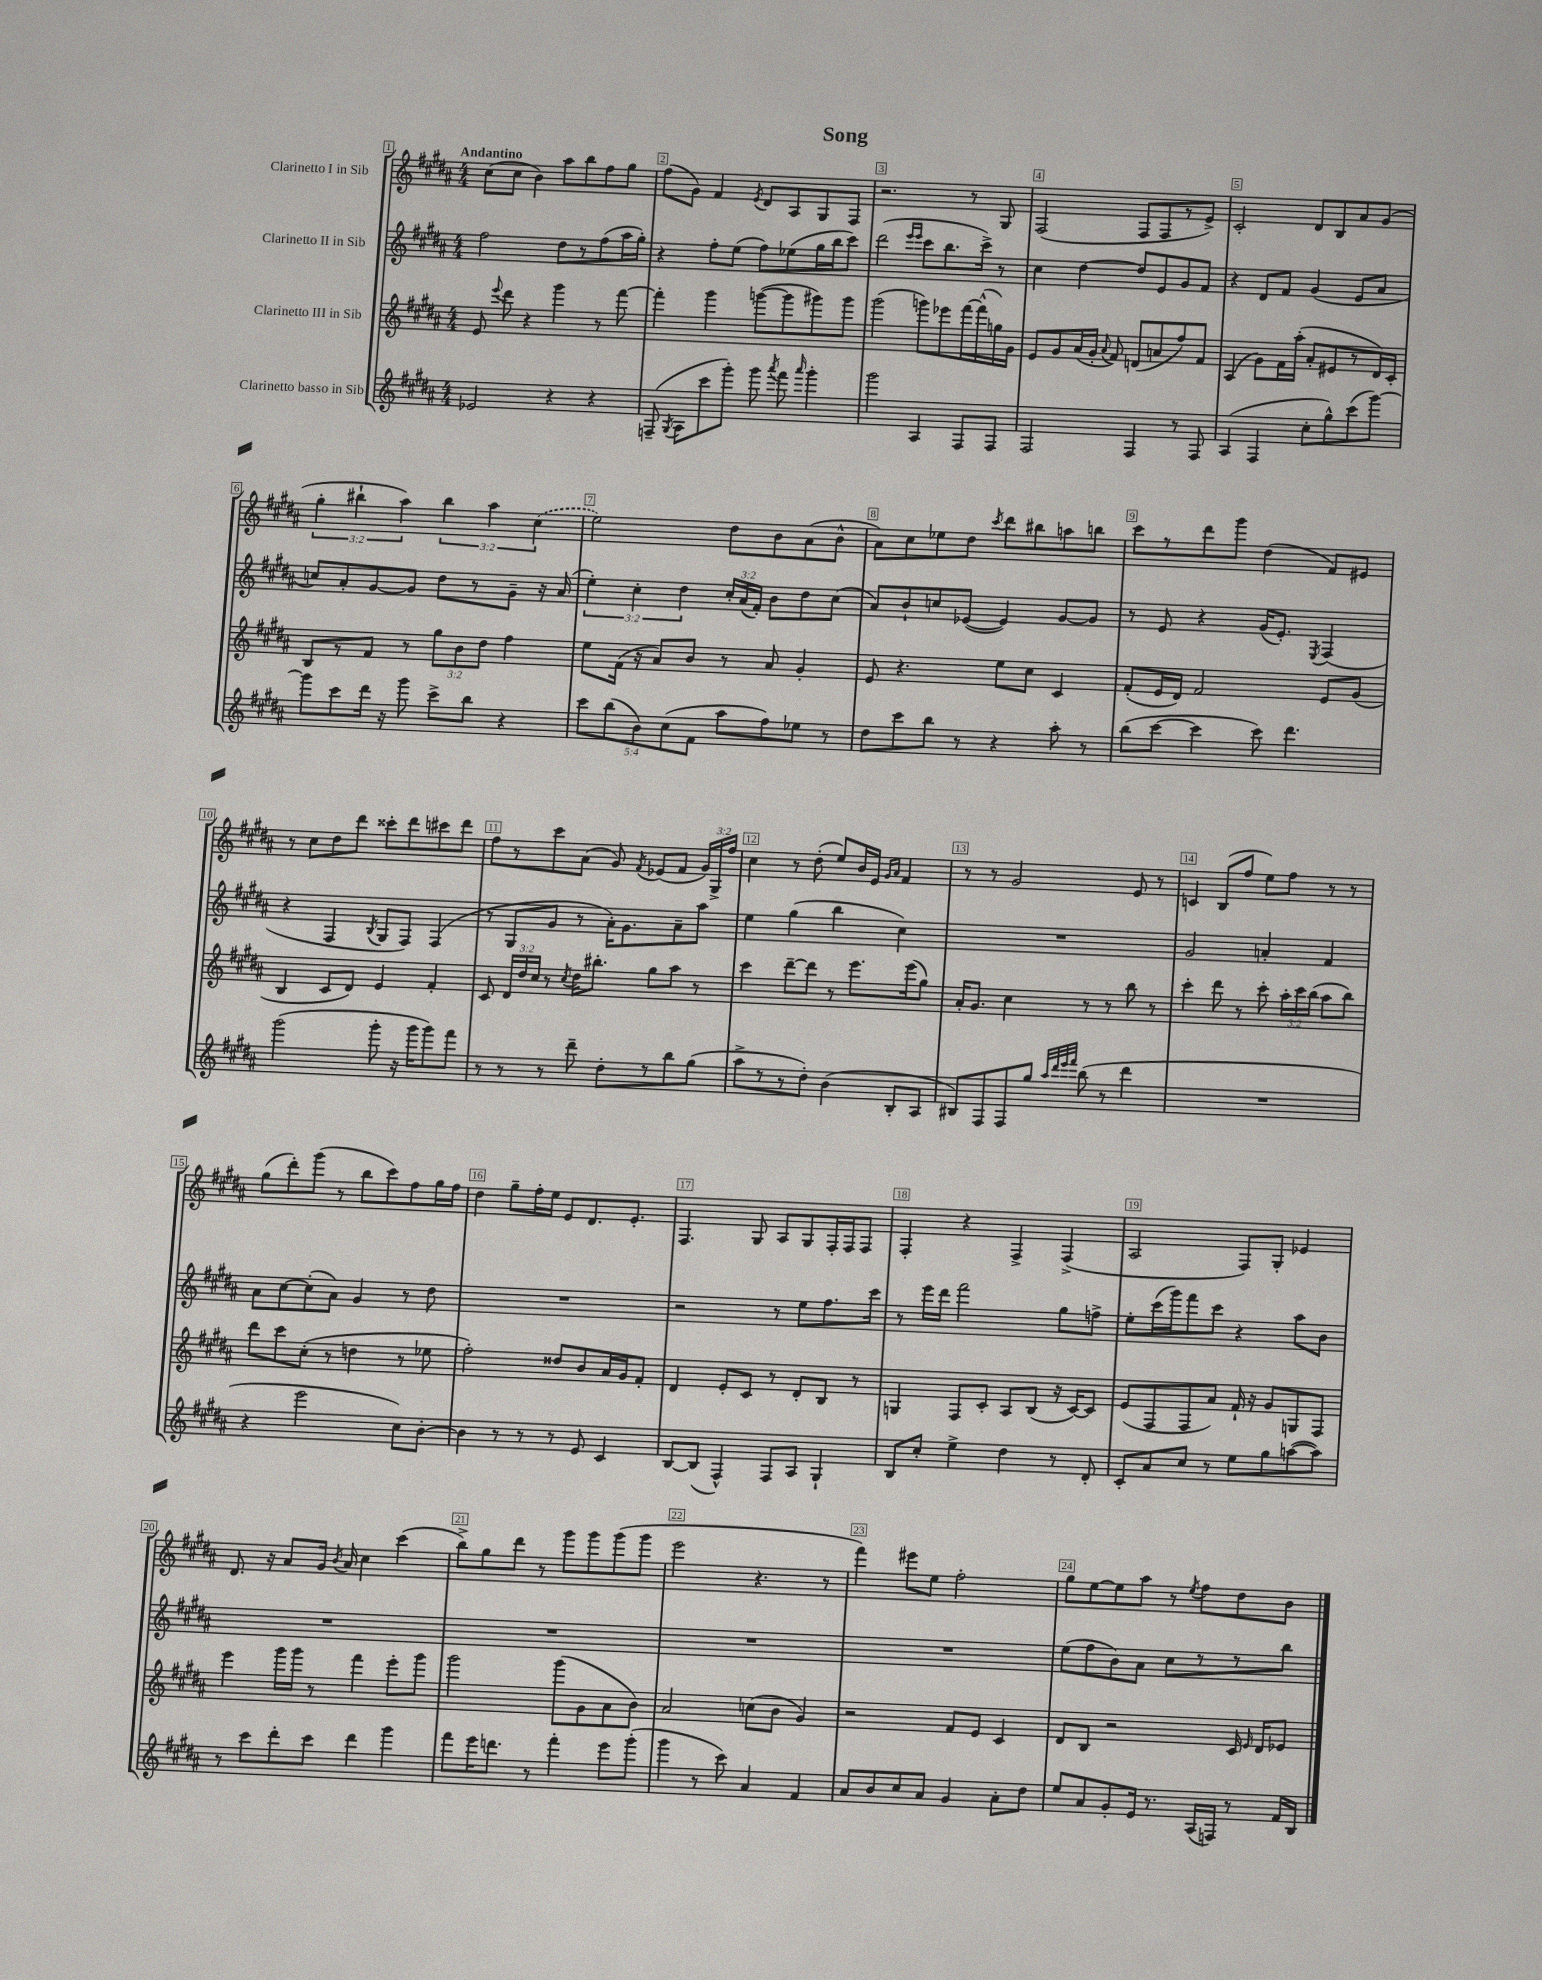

**kern	**kern	**kern	**kern
*part4	*part3	*part2	*part1
*staff4	*staff3	*staff2	*staff1
*I"Clarinetto basso in Sib	*I"Clarinetto III in Sib	*I"Clarinetto II in Sib	*I"Clarinetto I in Sib
*clefG2	*clefG2	*clefG2	*clefG2
*k[f#c#g#d#a#]	*k[f#c#g#d#a#]	*k[f#c#g#d#a#]	*k[f#c#g#d#a#]
*M4/4	*M4/4	*M4/4	*M4/4
=1	=1	=1	=1
!	!	!	!LO:TX:a:B:t=Andantino
2e-X/	8e/	2ff#\	(8cc#\L
.	8qqeee/	.	.
.	8ddd#\	.	8cc#\J
.	4r	.	4b\)
4r	4ggg#\	8dd#\L	8aa#\L
.	.	8r	8bb\
4r	8r	(8ff#\	8ff#\
.	[8fff#\	16aa#\L	8gg#\J
.	.	16gg#'\JJ)	.
=2	=2	=2	=2
(8Fn~/	4fff#'\]	4r	(8ff#\L
8qG#/	.	.	.
8A#\L	.	.	8g#\J)
8ccc#\	4ggg#\	8ff#'\L	4f#/
8ggg#'\J)	.	(8ee\J	.
.	.	.	8qe/
8ggg#\	([8gggn\L	8ff#\L)	8d#/L
8qaaa#/	.	.	.
8fff#\	8ggg\]	(8ee-X\	8A#/
16qqaaa#/	.	.	.
4ggg#'\	8ggg#X\)	16gg#\L	8G#/
.	.	16bb\J	.
.	8ggg#\J	8ccc#\J)	8F#/J
=3	=3	=3	=3
2ggg#\	(2ggg#\	(2ddd#\	2.r
.	.	16qqeee/LL	.
.	.	16qqeee/JJ	.
4A#/	8gggn\L)	8ccc#\L	.
.	8eee-X\	8.bb\	.
8F#/L	[16fff#\L	.	8r
.	(16fff#^^\]	16ccc#^\Jk)	.
8F#/J	16ggn\)	8r	8G#/
.	16g#\JJ	.	.
=4	=4	=4	=4
2F#/	8e/L	4cc#\	(2F#/
.	8g#/	.	.
.	(16a#/L	[4dd#\	.
.	16g#'/JJ	.	.
.	8qqa#/	.	.
.	8f#/)	.	.
4F#/	(8dn/L	8dd#/L]	8F#/L
.	8an/	8e/	8F#/
8r	8ff#/)	8g#/	8r
8F#/	8f#/J	8f#/J	8e^/J)
=5	=5	=5	=5
(4A#/	(4A#/	4r	2c#'/
4F#/	8g#\L)	8d#/L	.
.	16f#\L	8f#/J	.
.	(16aa#'\JJ	.	.
8cc#'\L	8a#'/L	(4g#/	8d#/L
8gg#^^\)	8e#X/	.	8B/
(8ccc#\	8r	8e/L	8a#/
[8ggg#\J)	16d#/L)	8a#/J	(8g#/J
.	16c#'/JJ	.	.
!!LO:LB:g=z
=6	=6	=6	=6
8ggg#\L]	8B/L	8ccn/L)	6gg#'\
8ccc#\	8r	8a#'/	.
.	.	.	6bb#X`\
16ddd#\Jk	8f#/J	[8g#/	.
16r	.	.	.
.	.	.	6aa#\)
8ggg#\	8r	8g#/J]	.
8ccc#^\L	12gg#\L	8dd#\L	6bb#\
.	12b\	.	.
8bb\J	.	8r	.
.	12dd#\J	.	6aa#\
4r	4ff#\	8g#~\J	.
.	.	.	(6cc#\
.	.	16r	.
.	.	(16a#/	.
=7	=7	=7	=7
10ccc#\L	8ee\L	6ee'\)	2ee\)
(10bb\	.	.	.
.	(16f#\Jk	.	.
.	.	6cc#'\	.
.	16r	.	.
10b\)	.	.	.
.	8a#/L)	.	.
(10cc#\	.	.	.
.	.	6dd#\	.
.	8b/J	.	.
10f#\J	.	.	.
8aa#\L	8r	24cc#'/LL	8dd#\L
.	.	(24a#/	.
.	.	24f#'/JJ)	.
8ff#\)	8a#/	8b\L	8b\
8ee-X\J	4g#'/	8dd#\	(8a#\
8r	.	(8cc#\J	8b^^\J
=8	=8	=8	=8
8dd#\L	8e/	8a#/L)	8a#\L)
8ccc#\	4.r	8b`/	8cc#\
8bb\J	.	8ccn/	8ee-X\
8r	.	([8e-X/J	8dd#\J
.	.	.	8qccc#/
4r	8ee\L	4e-/])	8ddd#\L
.	8cc#\J	.	8bb#X\
8aa#'\	4c#/	[8g#/L	8aan\
8r	.	8g#/J]	8bbn\J
=9	=9	=9	=9
(8bb\L	(8f#'/L	8r	8ccc#\L
[8ccc#\J	16e/L	8e/	8r
.	16d#/JJ)	.	.
4ccc#\]	2f#/	4r	8ddd#\
.	.	.	8ggg#\J
8ccc#\)	.	(16g#/KL	(4dd#\
.	.	8.e'/J)	.
4.ddd#\	.	.	.
.	.	8qE/	.
.	8e/L	(4F#/	8f#/L)
.	(8g#/J	.	8e#X/J
!!LO:LB:g=z
=10	=10	=10	=10
(2ggg#\	4B/	4r	8r
.	.	.	8cc#\L
.	8c#/L	4F#/	8dd#\
.	8d#/J)	.	8ddd#\J
.	.	8qB/	.
8ggg#'\	4e/	8G#/L	8ccc##X'\L
16r	.	8F#/J)	8ddd#\
16ggg#\KL	.	.	.
8ggg#\)	4f#'/	(4F#/	8ccc#X\
8fff#\J	.	.	8ddd#\J
=11	=11	=11	=11
8r	8c#/	8r	8ff#\L
8r	24d#/LL	8G#/L	8r
.	24dd#/	.	.
.	24cc#/JJ	.	.
8r	8r	8g#/J	8ccc#\
.	8qcc#/	.	.
8ddd#~\	16dd#\KL	8r	(8a#\J
.	8.bb#X'\J	.	.
8dd#'\L	.	16a#'\KL)	8g#/)
.	.	8.g#\	.
.	.	.	8qf#/
8r	8gg#\L	.	(8e-X/L
8bb\	8aa#\J	8a#~\	8f#/J
(8gg#\J	8r	8aa#\J	24g#/LL)
.	.	.	24G#^/
.	.	.	24ff#/JJ
=12	=12	=12	=12
8aa#^\L	4ccc#\	4ee\	4cc#\
8r	.	.	.
8r	[8ddd#~\L	(4gg#\	8r
8dd#'\J)	8ddd#\J]	.	(8dd#'\
(4b\	8r	4bb\	8ee/L)
.	8.eee\L	.	16b/L
.	.	.	16e/JJ
.	.	.	16qqg#/LL
.	.	.	16qqa#/JJ
8B'/L	.	4cc#\)	4f#/
.	(16eee\k	.	.
8A#/J	8gg#\J)	.	.
=13	=13	=13	=13
8B#X/L)	16a#'/KL	1r	8r
.	8.g#/J	.	.
8F#/	.	.	8r
8F#/	4cc#\	.	2g#/
8gg#/J	.	.	.
32qqaa#/LLL	.	.	.
32qqddd#/	.	.	.
32qqeee/	.	.	.
32qqfff#/JJJ	.	.	.
(8bb\	8r	.	.
8r	8r	.	.
4ddd#\	8bb\	.	8e/
.	8r	.	8r
=14	=14	=14	=14
1r	4ccc#'\	2g#/	4cn/
.	8ddd#\	.	(8B/L
.	8r	.	8ff#/J
.	8ccc#'\	4an'/	8ee\L)
.	24aa#'\LL	.	8ff#\J
.	24ccc#\	.	.
.	(24bb\JJ	.	.
.	8aa#\L	4f#/	8r
.	8bb\J)	.	8r
!!LO:LB:g=z
=15	=15	=15	=15
4r	8ddd#\L	8a#\L	(8gg#\L
.	8ccc#\	[8cc#\	8ddd#'\)
2eee\	(8cc#'\J	(8cc#'\]	(8ggg#\J
.	8r	8a#\J)	8r
.	4ddn\	4g#/	8bb\L
.	.	.	8ccc#\)
8cc#\L)	8r	8r	8ff#\
[8b'\J	8ee-X\	8dd#\	16gg#\L
.	.	.	16ff#\JJ
=16	=16	=16	=16
4b\]	2ff#'\)	1r	4dd#\
8r	.	.	8gg#~\L
8r	.	.	16ff#'\L
.	.	.	16ee\JJ
8r	8dd##X/L	.	8e/L
8e/	8b/	.	8.d#/
4c#/	16a#/L	.	.
.	16g#/J	.	8.e'/J
.	8f#'/J	.	.
=17	=17	=17	=17
[8B/L	4d#/	2r	4.F#/
(8B/J]	.	.	.
4F#^^/)	8e'/L	.	.
.	8c#/J	.	8G#/
8F#/L	8r	8r	8A#/L
8A#/J	8d#'/L	8ee\L	8G#/
4G#`/	8B/J	8.ff#\	16F#'/L
.	.	.	16F#/J
.	8r	.	8F#/J
.	.	16ccc#\Jk	.
=18	=18	=18	=18
8B/L	4Gn/	8r	4F#'/
8cc#'/J	.	16eee\LL	.
.	.	16ddd#\JJ	.
4ee^\	8F#/L	2fff#\	4r
.	8c#'/J	.	.
4dd#\	8A#/L	.	4F#^/
.	(8B/J	.	.
8r	16r	8gg#\L	(4F#^/
.	[16c#/KL)	.	.
8d#'/	8c#/J]	8ffn^\J	.
=19	=19	=19	=19
8c#'/L	(8e/L	8ee'\L	2A#/
8a#/	8F#/	(16ccc#\L	.
.	.	16ggg#\J)	.
8cc#/J	8F#/	8fff#\	.
8r	8a#/J)	8ccc#\J	.
8ee\L	16f#`/	4r	8F#/L)
.	16r	.	.
8gg#\	8g#/L	.	8G#'/J
([8aan\	8Gn/	8aa#\L	4e-X/
8aa\J])	8F#/J	8b\J	.
!!LO:LB:g=z
=20	=20	=20	=20
8r	4eee\	1r	8.d#/
8ccc#\L	.	.	.
.	.	.	16r
8ddd#'\	16ggg#\LL	.	8a#/L
.	16ggg#\JJ	.	.
8ccc#\J	8r	.	16g#/Jk
.	.	.	8qb/
.	.	.	16a#/
4ddd#\	4fff#\	.	4cc#\
4ggg#\	8eee'\L	.	(4ccc#\
.	8ggg#\J	.	.
=21	=21	=21	=21
8fff#\L	2ggg#\	1r	8bb^\L)
16eee\K	.	.	8gg#\
8.dddn\J	.	.	.
.	.	.	8ddd#\J
8r	.	.	8r
4fff#'\	(8ggg#\L	.	8ggg#\L
.	8g#\	.	8ggg#\
8eee\L	8a#\	.	(8ggg#\
(8ggg#'\J	8b\J)	.	8ggg#\J
=22	=22	=22	=22
4ggg#\	2a#/	1r	2eee\
8r	.	.	.
8ccc#\)	.	.	.
4a#/	(8ccn\L	.	4.r
.	8b\J	.	.
4f#/	4g#/)	.	.
.	.	.	8r
=23	=23	=23	=23
8a#/L	2r	1r	4fff#\)
8b/	.	.	.
8cc#/	.	.	8eee#X\L
8a#/J	.	.	8ee\J
4g#/	8f#/L	.	2ff#'\
.	8e/J	.	.
8a#'\L	4c#/	.	.
8dd#\J	.	.	.
=24	=24	=24	=24
8ee/L	8d#/L	(8ee\L	8gg#\L
8a#/	8B/J	8ff#\	[8ee\
8g#'/	2r	8b\)	8ee\]
16e/Jk	.	8a#\J	8aa#\J
8.r	.	.	.
.	.	8cc#\L	8r
.	.	.	8qee/
(16A#/LL	.	8r	8ff#\L
16Fn/JJ)	.	.	.
8r	16c#/	8r	8dd#\
.	16qqe/	.	.
.	16d#/KL	.	.
16f#/LL	8e-X/J	8bb\J	8b\J
16B/JJ	.	.	.
==	==	==	==
*-	*-	*-	*-
